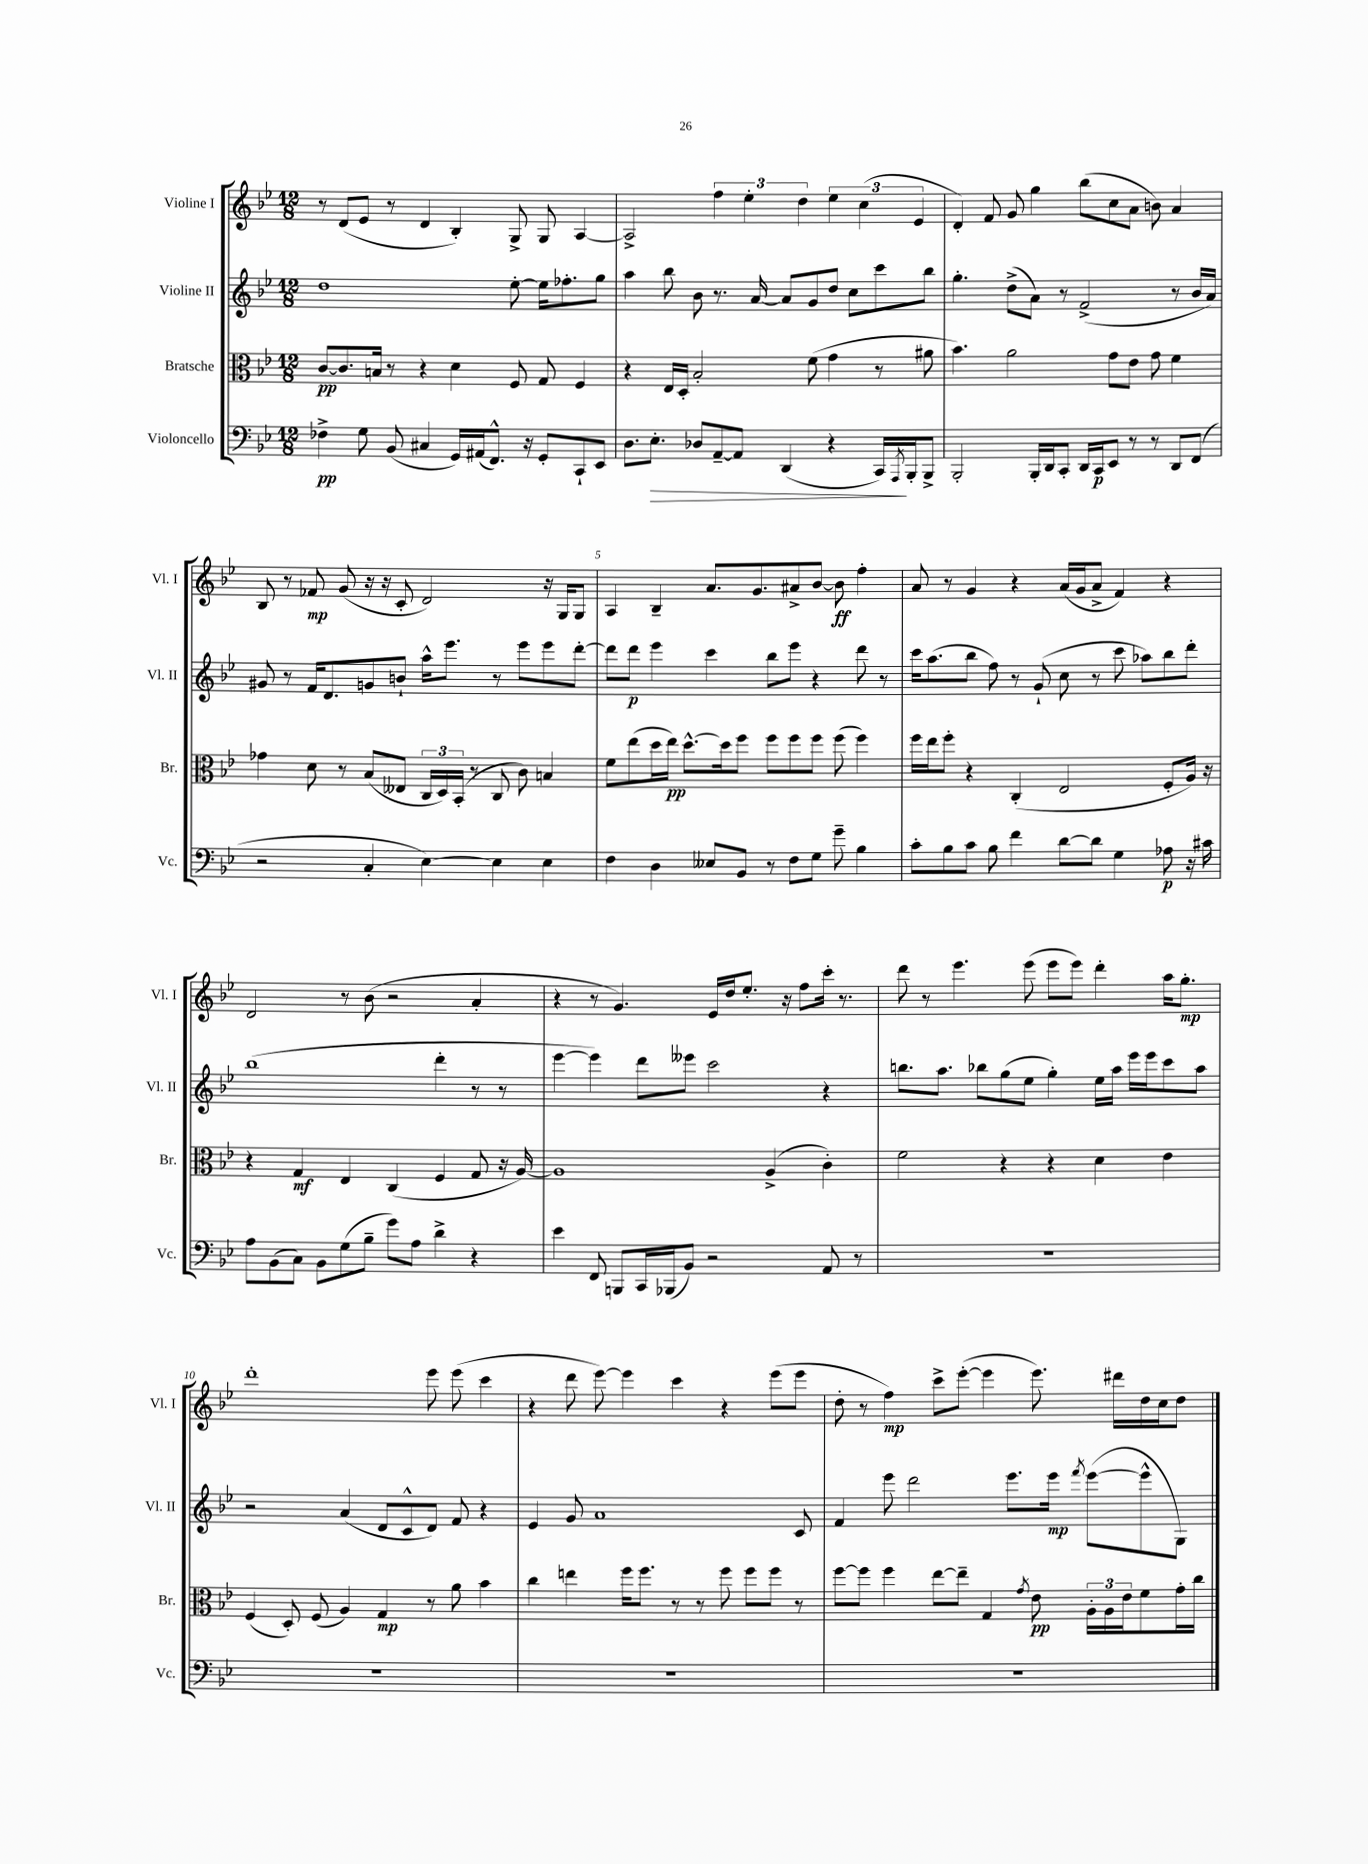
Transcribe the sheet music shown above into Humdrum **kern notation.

**kern	**dynam	**kern	**dynam	**kern	**dynam	**kern	**dynam
*part4	*part4	*part3	*part3	*part2	*part2	*part1	*part1
*staff4	*staff4	*staff3	*staff3	*staff2	*staff2	*staff1	*staff1
*I"Violoncello	*	*I"Bratsche	*	*I"Violine II	*	*I"Violine I	*
*I'Vc.	*	*I'Br.	*	*I'Vl. II	*	*I'Vl. I	*
*clefF4	*	*clefC3	*	*clefG2	*	*clefG2	*
*k[b-e-]	*	*k[b-e-]	*	*k[b-e-]	*	*k[b-e-]	*
*M12/8	*	*M12/8	*	*M12/8	*	*M12/8	*
=1	=1	=1	=1	=1	=1	=1	=1
4F-X^\	pp	[8c/L	pp	1dd	.	8r	.
.	.	8.c/]	.	.	.	(8d/L	.
8G\	.	.	.	.	.	8e-/J	.
.	.	16Bn/Jk	.	.	.	.	.
(8BB-/	.	8r	.	.	.	8r	.
4C#X/	.	4r	.	.	.	4d/	.
16GG/LL)	.	4d\	.	.	.	4B-'/)	.
(16AA#X/J	.	.	.	.	.	.	.
8.FF^^/J)	.	.	.	.	.	.	.
.	.	8F/	.	[8ee-'\	.	8G^/	.
16r	.	.	.	.	.	.	.
8GG'/L	.	8G/	.	16ee-\KL]	.	8G/	.
.	.	.	.	8.ff-X'\	.	.	.
8CC`/	.	4F/	.	.	.	[4A/	.
8EE-/J	.	.	.	8gg\J	.	.	.
=2	=2	=2	=2	=2	=2	=2	=2
8.D\L	.	4r	.	4aa\	.	2A^/]	.
!	!LO:HP:b	!	!	!	!	!	!
8.E-'\J	>	.	.	.	.	.	.
.	.	16E-/LL	.	8bb-\	.	.	.
.	.	16D'/JJ	.	.	.	.	.
8D-X/L	.	2B-'/	.	8b-\	.	.	.
[8AA~/	.	.	.	8.r	.	6ff\	.
8AA/J]	.	.	.	.	.	.	.
.	.	.	.	.	.	6ee-'\	.
.	.	.	.	[16a/	.	.	.
(4DD/	.	.	.	8a/L]	.	.	.
.	.	.	.	.	.	6dd\	.
.	.	(8f\	.	8g/	.	.	.
4r	.	4g\	.	8dd/J	.	6ee-\	.
.	.	.	.	8cc\L	.	.	.
.	.	.	.	.	.	(6cc\	.
16CC/LL)	.	8r	.	8ccc\	.	.	.
8qAAA/	.	.	.	.	.	.	.
16BBB-'/J	]	.	.	.	.	.	.
.	.	.	.	.	.	6e-/	.
8BBB-^/J	.	8a#X\	.	8bb-\J	.	.	.
=3	=3	=3	=3	=3	=3	=3	=3
2BBB-'/	.	4.b-\)	.	4.gg'\	.	4d'/)	.
.	.	.	.	.	.	8f/	.
.	.	2a\	.	(8dd^\L	.	8g/	.
16BBB-'/LL	.	.	.	8a\J)	.	4gg\	.
16DD/J	.	.	.	.	.	.	.
8CC'/J	.	.	.	8r	.	.	.
16DD/LL	.	.	.	(2f^/	.	(8bb-\L	.
16CC/J	p	.	.	.	.	.	.
8EE-/J	.	8g\L	.	.	.	8cc\	.
8r	.	8e-\J	.	.	.	8a\J	.
8r	.	8g\	.	.	.	8bn\)	.
8DD/L	.	4f\	.	8r	.	4a/	.
(8FF/J	.	.	.	16b-/LL	.	.	.
.	.	.	.	16a/JJ)	.	.	.
!!LO:LB:g=z
=4	=4	=4	=4	=4	=4	=4	=4
2r	.	4g-X\	.	8g#X/	.	8B-/	.
.	.	.	.	8r	.	8r	.
.	.	8d\	.	16f/KL	.	8f-X/	mp
.	.	.	.	8.d/	.	.	.
.	.	8r	.	.	.	(8g/	.
4C'/	.	(8B-/L	.	8gn/	.	16r	.
.	.	.	.	.	.	16r	.
.	.	8E--X/J	.	8bn`/J	.	8c'/	.
[4E-\)	.	24C/LL	.	16aa^^\KL	.	2d/)	.
.	.	24D/)	.	.	.	.	.
.	.	.	.	8.eee-\J	.	.	.
.	.	(24BB-'/JJ	.	.	.	.	.
.	.	8r	.	.	.	.	.
4E-\]	.	8C/	.	8r	.	.	.
.	.	8c\)	.	8eee-\L	.	.	.
4E-\	.	4Bn/	.	8eee-\	.	16r	.
.	.	.	.	.	.	16G/KL	.
.	.	.	.	[8ddd'\J	.	8G/J	.
=5	=5	=5	=5	=5	=5	=5	=5
4F\	.	8f\L	.	8ddd\L]	.	4A/	.
.	.	(8ee-\	.	8ddd\J	p	.	.
4D\	.	16dd\L	.	4eee-\	.	4B-~/	.
.	.	16ee-\JJ)	pp	.	.	.	.
.	.	[8.dd^^\L	.	.	.	.	.
8E--X/L	.	.	.	4ccc\	.	8.a/L	.
.	.	16dd\k]	.	.	.	.	.
8BB-/J	.	8ff\J	.	.	.	.	.
.	.	.	.	.	.	8.g/	.
8r	.	8ff\L	.	8bb-\L	.	.	.
8F\L	.	8ff\	.	8eee-\J	.	8a#X^/	.
8G\J	.	8ff\J	.	4r	.	[8b-/J	.
8g~\	.	(8ff\	.	.	.	8b-\]	ff
4B-\	.	4ff\)	.	8ddd\	.	4ff'\	.
.	.	.	.	8r	.	.	.
=6	=6	=6	=6	=6	=6	=6	=6
8c'\L	.	16ff\LL	.	16ccc\KL	.	8a/	.
.	.	16ee-\J	.	(8.aa\	.	.	.
8B-\	.	8ff'\J	.	.	.	8r	.
8c\J	.	4r	.	8bb-\J	.	4g/	.
8B-\	.	.	.	8ff\)	.	.	.
4f\	.	(4C'/	.	8r	.	4r	.
.	.	.	.	(8g`/	.	.	.
[8d\L	.	2E-/	.	8cc\	.	(16a/LL	.
.	.	.	.	.	.	16g/J	.
8d\J]	.	.	.	8r	.	8a^/J	.
4G\	.	.	.	8ccc\	.	4f/)	.
.	.	.	.	8aa-X\L)	.	.	.
8A-X\	p	8F'/L	.	8bb-\	.	4r	.
16r	.	16A/Jk)	.	8ddd'\J	.	.	.
16c#X\	.	16r	.	.	.	.	.
!!LO:LB:g=z
=7	=7	=7	=7	=7	=7	=7	=7
8A\L	.	4r	.	(1bb-	.	2d/	.
(8BB-\	.	.	.	.	.	.	.
8C\J)	.	4G/	mf	.	.	.	.
8BB-\L	.	.	.	.	.	.	.
(8G\	.	4E-/	.	.	.	8r	.
8B-~\J	.	.	.	.	.	(8b-\	.
8g\L)	.	(4C/	.	.	.	2r	.
8A\J	.	.	.	.	.	.	.
4d^\	.	4F/	.	4ddd'\	.	.	.
4r	.	8G/	.	8r	.	4a'/	.
.	.	16r	.	8r	.	.	.
.	.	[16A/)	.	.	.	.	.
=8	=8	=8	=8	=8	=8	=8	=8
4e-\	.	1A]	.	[4eee-\	.	4r	.
8FF/	.	.	.	4eee-\])	.	8r	.
8BBBn/L	.	.	.	.	.	4.g/)	.
16CC/L	.	.	.	8ddd\L	.	.	.
(16BBB-X/J	.	.	.	.	.	.	.
8BB-/J)	.	.	.	8eee--X\J	.	.	.
2r	.	.	.	2ccc\	.	16e-/LL	.
.	.	.	.	.	.	16dd/J	.
.	.	.	.	.	.	8.ee-'/J	.
.	.	(4A^/	.	.	.	.	.
.	.	.	.	.	.	16r	.
.	.	.	.	.	.	8ff\L	.
8AA/	.	4c'\)	.	4r	.	16ccc'\Jk	.
.	.	.	.	.	.	8.r	.
8r	.	.	.	.	.	.	.
=9	=9	=9	=9	=9	=9	=9	=9
1.r	.	2f\	.	8.bbn\L	.	8ddd\	.
.	.	.	.	.	.	8r	.
.	.	.	.	8.aa\J	.	.	.
.	.	.	.	.	.	4.eee-\	.
.	.	.	.	8bb-X\L	.	.	.
.	.	4r	.	(8gg\	.	.	.
.	.	.	.	8ee-\J	.	(8eee-\	.
.	.	4r	.	4gg'\)	.	8eee-\L	.
.	.	.	.	.	.	8eee-\J)	.
.	.	4d\	.	16ee-\LL	.	4ddd'\	.
.	.	.	.	16aa\JJ	.	.	.
.	.	.	.	16eee-\LL	.	.	.
.	.	.	.	16eee-\J	.	.	.
.	.	4e-\	.	8ccc\	.	16aa\KL	.
.	.	.	.	.	.	8.gg'\J	mp
.	.	.	.	8aa\J	.	.	.
!!LO:LB:g=z
=10	=10	=10	=10	=10	=10	=10	=10
1.r	.	(4F/	.	2r	.	1ddd'	.
.	.	8D'/)	.	.	.	.	.
.	.	(8F/	.	.	.	.	.
.	.	4A/)	.	(4a/	.	.	.
.	.	4G/	mp	8d/L	.	.	.
.	.	.	.	8c^^/	.	.	.
.	.	8r	.	8d/J)	.	8eee-\	.
.	.	8a\	.	8f/	.	(8eee-\	.
.	.	4b-\	.	4r	.	4ccc\	.
=11	=11	=11	=11	=11	=11	=11	=11
1.r	.	4cc\	.	4e-/	.	4r	.
.	.	4een\	.	8g/	.	8ddd\	.
.	.	.	.	1a	.	[8eee-\)	.
.	.	16ff\KL	.	.	.	4eee-\]	.
.	.	8.ff\J	.	.	.	.	.
.	.	8r	.	.	.	4ccc\	.
.	.	8r	.	.	.	.	.
.	.	8ff\	.	.	.	4r	.
.	.	8ff\L	.	.	.	.	.
.	.	8ff\J	.	.	.	(8eee-\L	.
.	.	8r	.	8c/	.	8eee-\J	.
=12	=12	=12	=12	=12	=12	=12	=12
1.r	.	[8ff\L	.	4f/	.	8dd'\	.
.	.	8ff\J]	.	.	.	8r	.
.	.	4ff\	.	8eee-\	.	4ff\)	mp
.	.	.	.	2ddd\	.	.	.
.	.	[8ee-\L	.	.	.	8ccc^\L	.
.	.	8ee-~\J]	.	.	.	([8eee-'\J	.
.	.	4G/	.	.	.	4eee-\]	.
.	.	.	.	8.eee-\L	.	.	.
.	.	8qg/	.	.	.	.	.
.	.	8e-\	pp	.	.	8.eee-\)	.
.	.	.	.	16eee-\Jk	mp	.	.
.	.	.	.	8qfff/	.	.	.
.	.	24A'\LL	.	([8eee-\L	.	.	.
.	.	24A\	.	.	.	.	.
.	.	.	.	.	.	16ddd#X\LL	.
.	.	24e-\J	.	.	.	.	.
.	.	8f\	.	8eee-^^\]	.	16dd\	.
.	.	.	.	.	.	16cc\J	.
.	.	16g'\L	.	8G\J)	.	8dd\J	.
.	.	16cc\JJ	.	.	.	.	.
==	==	==	==	==	==	==	==
*-	*-	*-	*-	*-	*-	*-	*-
